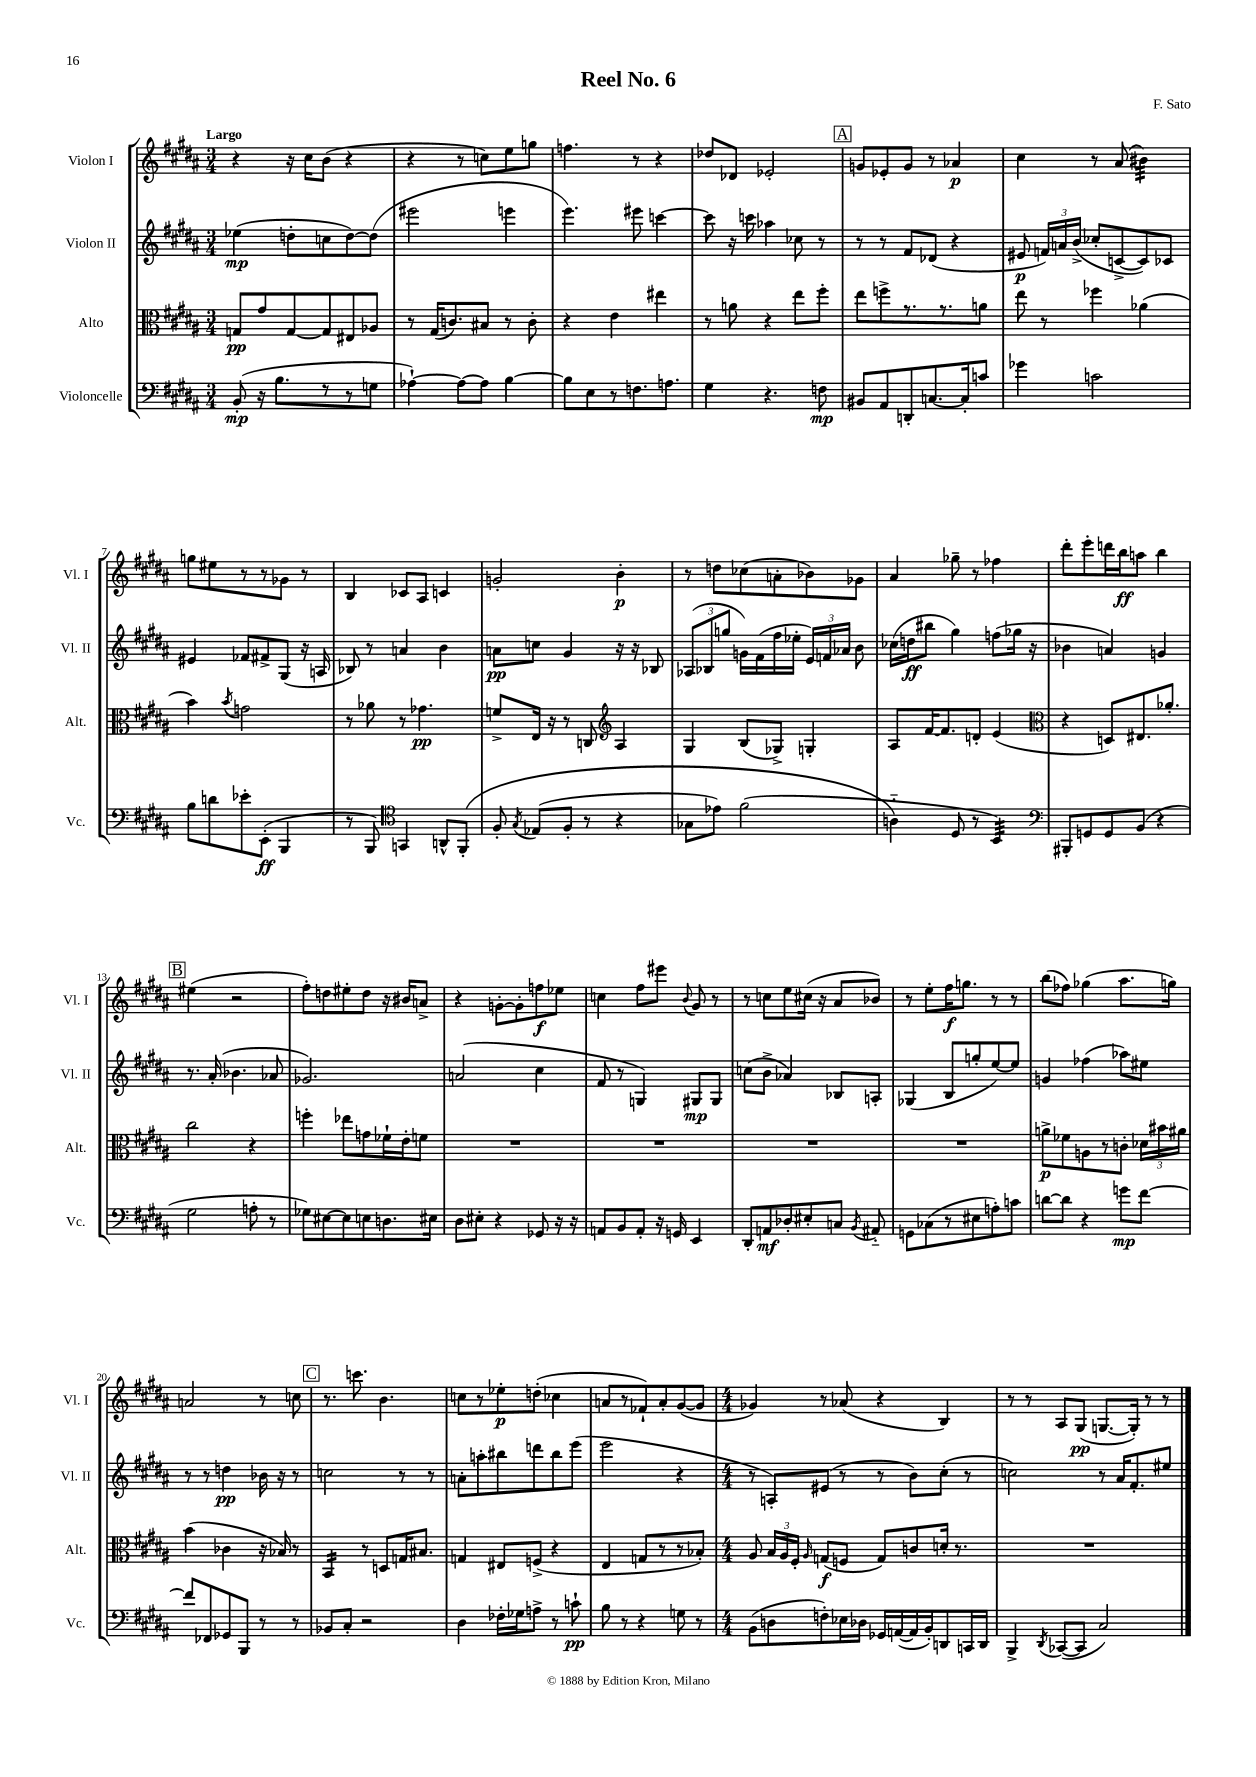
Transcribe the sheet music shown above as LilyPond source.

\header { title = "Reel No. 6" composer = "F. Sato" }
<<
\new StaffGroup <<
\new Staff = "s0" \with { instrumentName = "Violon I" shortInstrumentName = "Vl. I" } {
    \clef treble \key b \major \numericTimeSignature \time 3/4 \tempo "Largo"
    \autoBeamOff r4 r16 cis''16[ b'8]( r4 |
    r4 r8 c''8[) e''8 g''8] |
    f''4. r8 r4 |
    des''8[ des'8] ees'2-. |
    \mark \markup { \box "A" } g'8[ ees'8-. g'8] r8 aes'4\p |
    cis''4 r8 ais'8( bis'4:32) |
    g''8[ eis''8 r8 r8 ges'8] r8 |
    b4 ces'8[ ais8] c'4 |
    g'2-. b'4-.\p |
    r8 d''8[ ces''8( a'8-. bes'8) ges'8] |
    ais'4 ges''8-- r8 fes''4 |
    dis'''8[-. e'''8-. d'''16 b''16\ff a''8] b''4 |
    \mark \markup { \box "B" } eis''4( r2 |
    fis''8[-.) d''8 eis''8-. d''8] r16 bis'16[ a'8]-> |
    r4 g'8[~-. g'8-. f''8\f ees''8] |
    c''4 fis''8[ eis'''8] \appoggiatura { b'8 } gis'8 r8 |
    r8 c''8[ e''8 cis''16]( r16 ais'8[ bes'8]) |
    r8 e''8[-. fis''16\f g''8.] r8 r8 |
    b''8[( fes''8]) ges''4( ais''8.[ g''16]) |
    a'2 r8 c''8 |
    \mark \markup { \box "C" } r8. c'''8. b'4. |
    c''8[ r8 ees''8-.\p d''8]-.( ces''4 |
    a'8[ r8 fes'8-!) a'8-. gis'8~( gis'8] |
    \numericTimeSignature \time 4/4 ges'4) r8 aes'8( r4 b4) |
    r8 r8 ais8[ gis8]\pp( g8.[~ g16]-.) r8 r8 \bar "|." |
}
\new Staff = "s1" \with { instrumentName = "Violon II" shortInstrumentName = "Vl. II" } {
    \clef treble \key b \major \numericTimeSignature \time 3/4
    \autoBeamOff ees''4\mp( d''8[-. c''8 d''8~) d''8]( |
    eis'''2 e'''4 |
    e'''4.) eis'''8 c'''4~ |
    c'''8 r16 c'''16 aes''4 ces''8 r8 |
    \mark \markup { \box "A" } r8 r8 fis'8[ des'8]( r4 |
    eis'8\p \tuplet 3/2 { f'16[) a'16 b'16]->( } ces''8[-. c'8~-> c'8) ces'8] |
    eis'4 fes'8[ fis'8-> gis8]( r16 a16 |
    bes8) r8 a'4 b'4 |
    a'8[\pp c''8] gis'4 r16 r16 bes8 |
    \tuplet 3/2 { aes8[( bes8 g''8] } g'16[) fis'16( fis''16 ees''16]-. \tuplet 3/2 { e'16[) f'16 aes'16] } b'8 |
    ces''16[( d''16\ff bis''8] gis''4) f''8[( ges''16] r16 |
    bes'4 a'4) g'4 |
    \mark \markup { \box "B" } r8. ais'16-.( bes'4. aes'8 |
    ges'2.) |
    a'2( cis''4 |
    fis'8 r8 g4) gis8[\mp gis8] |
    c''8[( b'8]-> aes'4) bes8[ a8]-. |
    ges4( b8[ g''8-. e''8~) e''8] |
    g'4 fes''4( aes''8[) eis''8] |
    r8 r8 d''4\pp bes'16 r16 r8 |
    \mark \markup { \box "C" } c''2 r8 r8 |
    a'8[-. a''8-. bis''8 d'''8 bis''8 e'''8]( |
    e'''2 r4 |
    \numericTimeSignature \time 4/4 r8 a8[-.) eis'8]( r8 r8 b'8[) cis''8]-.( r8 |
    c''2) r8 ais'16[ fis'8.-. eis''8] \bar "|." |
}
\new Staff = "s2" \with { instrumentName = "Alto" shortInstrumentName = "Alt." } {
    \clef alto \key b \major \numericTimeSignature \time 3/4
    \autoBeamOff g8[\pp gis'8 g8~ g8 eis8 aes8] |
    r8 gis16[( c'8.) bis8] r8 c'8-. |
    r4 e'4 eis''4 |
    r8 a'8 r4 e''8[ fis''8]-. |
    \mark \markup { \box "A" } e''8[ f''8-> r8. r8. a'8] |
    e''8 r8 fes''4 aes'4( |
    b'4) \acciaccatura { b'8 } g'2 |
    r8 aes'8 r8 ges'4.\pp |
    f'8[-> e16] r16 r8 c8 \clef treble ais4 |
    gis4 b8[( ges8]->) g4-. |
    ais8[ fis'16~ fis'8. d'8]-. e'4( |
    \clef alto r4 d8[) eis8. aes'8.]-. |
    \mark \markup { \box "B" } cis''2 r4 |
    f''4-. ees''8[ g'8 fes'16-! e'16-. f'8] |
    R2. |
    R2. |
    R2. |
    R2. |
    a'8[->\p fes'8 a8 r8 c'8]-. \tuplet 3/2 { des'16[ bis'16 ais'16] } |
    b'4( ces'4 r16 bes16) r8 |
    \mark \markup { \box "C" } b,4:16 r8 d8[ g16 bis8.] |
    g4 eis8[ f8]->( r4 |
    e4 g8[ r8 r8 bes8]-.) |
    \numericTimeSignature \time 4/4 ais8 \tuplet 3/2 { b16[ ais16 fis16]-. } \grace { ais16 } g8[\f( f8] g8[) c'8 d'16]-. r8. |
    R1 \bar "|." |
}
\new Staff = "s3" \with { instrumentName = "Violoncelle" shortInstrumentName = "Vc." } {
    \clef bass \key b \major \numericTimeSignature \time 3/4
    \autoBeamOff b,8-.\mp( r16 b8.[ r8 r8 g8] |
    aes4~-!) aes8[~ aes8] b4~ |
    b8[ e8 r8 f8. a8.] |
    gis4 r4. f8\mp |
    \mark \markup { \box "A" } bis,8[ ais,8 d,8-. c8.~ c16-. c'8] |
    ges'4 c'2 |
    b8[ d'8 ees'8-. e,8]-.\ff( b,,4 |
    r8 b,,8) \clef tenor g,4 a,8[-^ fis,8]-.\( |
    fis8-. \acciaccatura { gis8 } ees8[( fis8]-. r8 r4 |
    ges8[ ees'8]) fis'2( |
    a4-_\) dis8 r8 b,4:32) |
    \clef bass bis,,8[-. g,8 g,8 b,8]( r4 |
    \mark \markup { \box "B" } gis2 a8-. r8 |
    ges8[) eis8~ eis8 e8 d8. eis16] |
    dis8[ eis8]-. r4 ges,8 r16 r16 |
    a,8[ b,8 a,8]-. r16 g,16 e,4 |
    dis,8[-. a,8\mf des8-. eis8-. c8] \acciaccatura { b,8 } ais,8-_ |
    g,8[ ces8( r8 eis8 a8-.) c'8] |
    d'8[~ d'8] r4 g'8[\mp fis'8]~ |
    fis'8[ fes,8 ges,8 b,,8] r8 r8 |
    \mark \markup { \box "C" } bes,8[ cis8]-. r2 |
    dis4 fes16[-. ges16 a8]-> r8 c'8-!\pp |
    b8 r8 r4 g8 r8 |
    \numericTimeSignature \time 4/4 b,8[( d8 f8-.) ees16 des16] ges,16[ a,16~( a,16 b,16-.) d,8 c,16 d,16] |
    b,,4-> \acciaccatura { dis,8 } ces,8[~( ces,8] cis2) \bar "|." |
}
>>
>>
